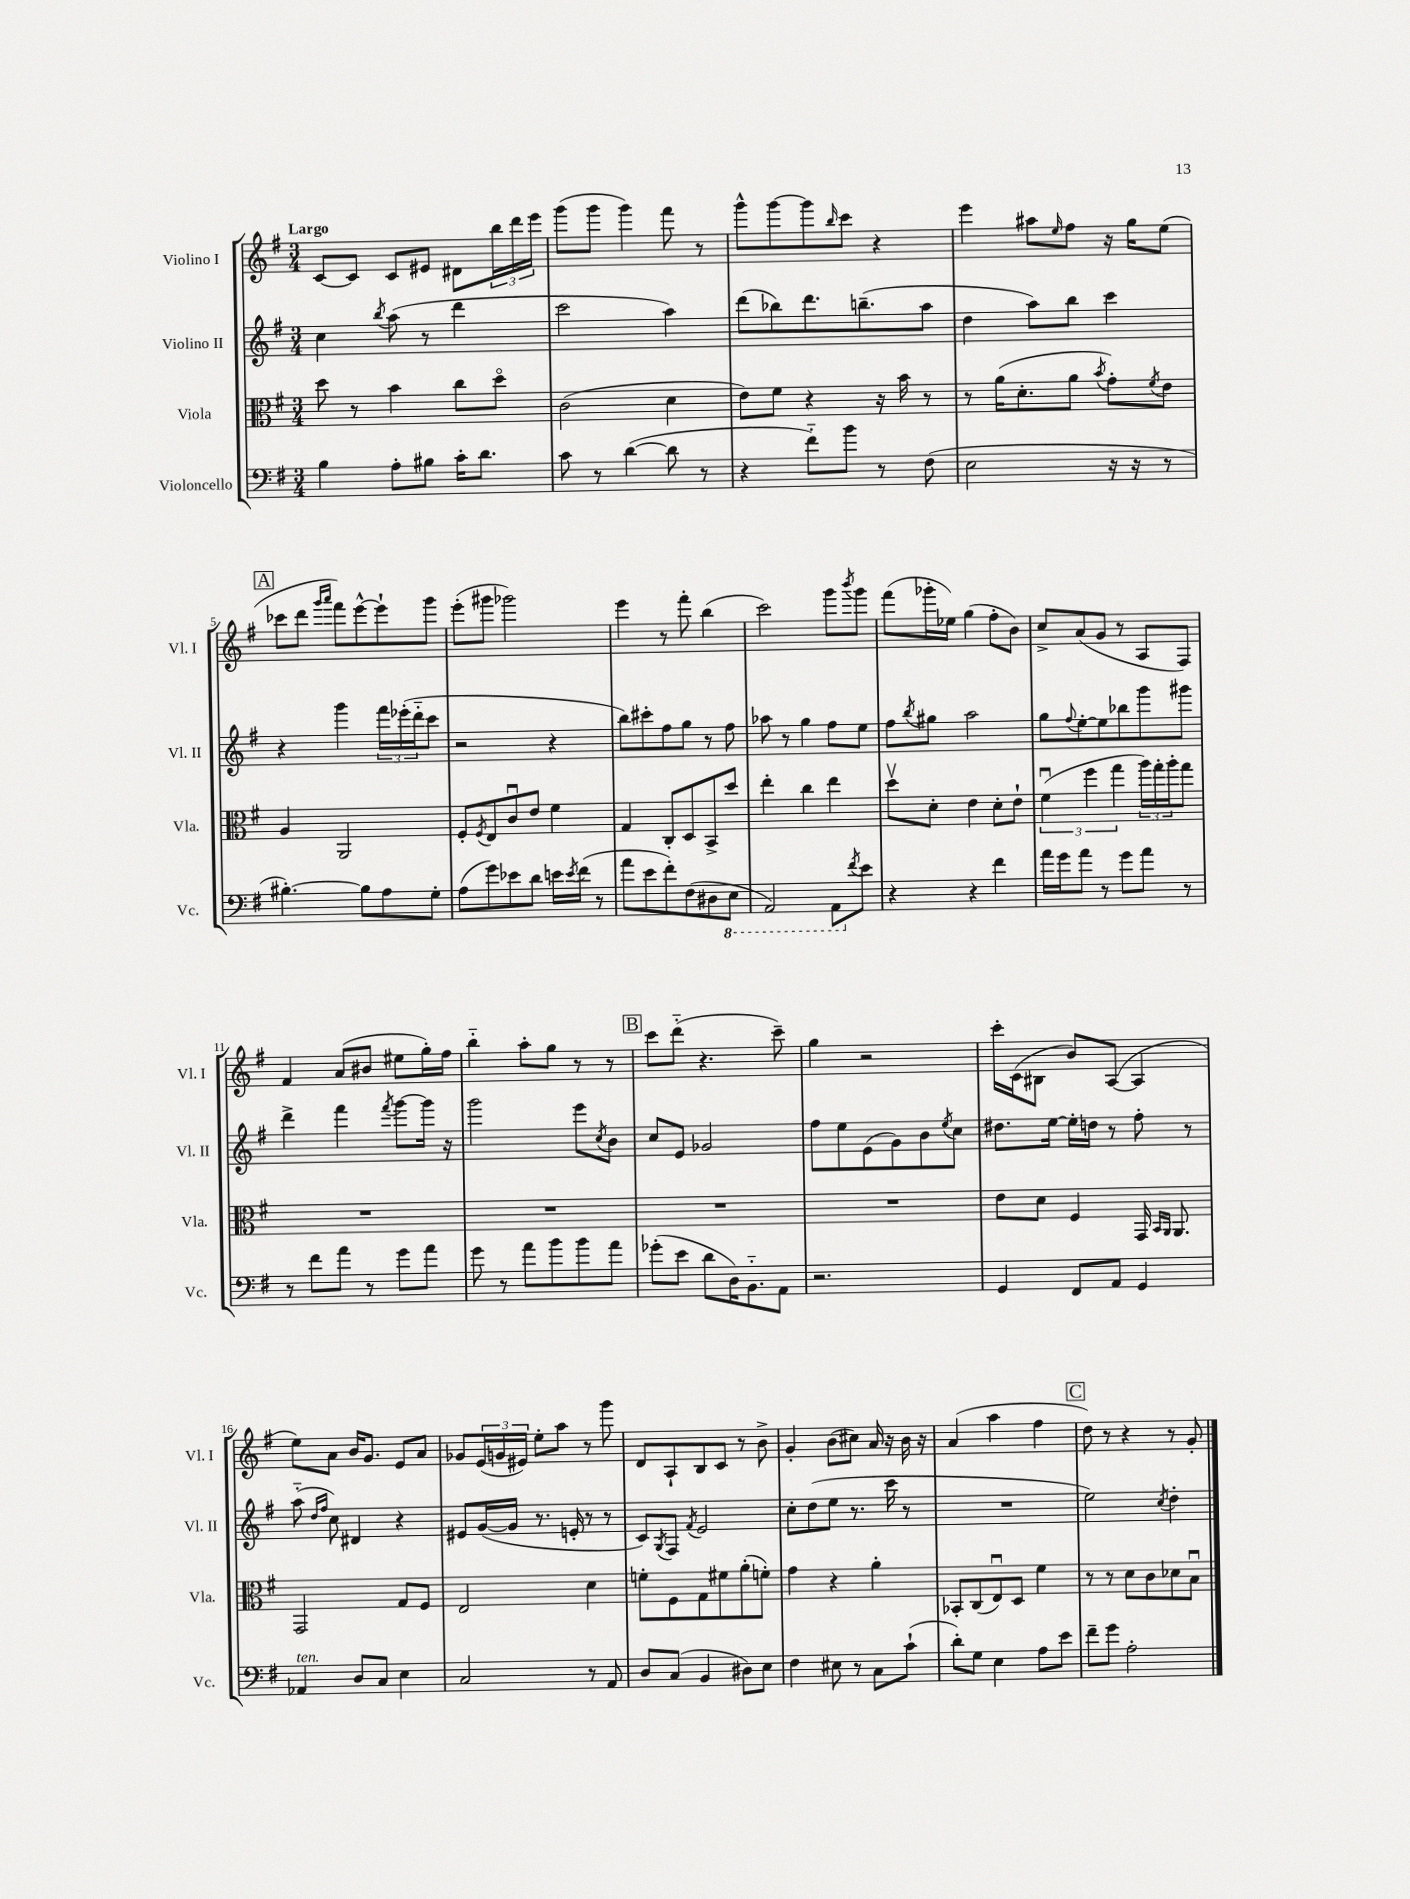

**kern	**kern	**kern	**kern
*staff4	*staff3	*staff2	*staff1
*clefF4	*clefC3	*clefG2	*clefG2
*k[f#]	*k[f#]	*k[f#]	*k[f#]
*M3/4	*M3/4	*M3/4	*M3/4
4B	8dd	4cc	[8c
.	8r	.	8c]
.	.	8qbb	.
8A'	4b	(8aa	8c
8B#	.	8r	8e#
16c'	8cc	4ddd	8d#
8.d	.	.	.
.	8ddo	.	24bb
.	.	.	24ddd
.	.	.	24eee
=	=	=	=
8c	(2c	2ccc	(8ggg
8r	.	.	8ggg
([4d	.	.	4ggg)
8d]	4d	4aa)	8fff#
8r	.	.	8r
=	=	=	=
4r	8e)	(8ddd	8ggg^^
.	8f#	8bb-)	[8ggg
8f#'~)	4r	8.ddd	8ggg]
.	.	.	16qqbb
8b	.	.	8ccc
.	.	(8.bb~	.
8r	16r	.	4r
.	16b	.	.
(8F#	8r	8aa	.
=	=	=	=
2E	8r	4dd	4eee
.	(16a	.	.
.	8.d'	.	.
.	.	8aa)	8aa#
.	.	.	16qqee
.	8a	8bb	8ff#
.	8qb	.	.
16r	8g')	4ccc	16r
16r	.	.	16gg
.	8qf#	.	.
8r	8e	.	(8ee
=	=	=	=
[4.B#')	4A	4r	8ccc-
.	.	.	8ddd
.	.	.	16qqggg
.	.	.	16qqaaa
.	2AA	4ggg	8fff#)
8B#]	.	.	[8eee^^
8A	.	24fff#	8eee`]
.	.	(24eee-'	.
.	.	24ddd'~	.
8G'	.	8ccc	8ggg
=	=	=	=
(8A	8F#'	2r	(8eee'
.	8qF#	.	.
8g)	8E	.	8ggg#
8e-	8cu	.	2ggg-)
8d	8e	.	.
16e	4f#	4r	.
8qe	.	.	.
(16f#	.	.	.
8r	.	.	.
=	=	=	=
8a	4G	8bb)	4eee
8e	.	8ccc#'	.
8f#')	8C'	8ff#	8r
(8F#	8D	8gg	8fff#'
8D#	8BB^	8r	(4bb
8EE	8dd	8ff#	.
=	=	=	=
2AAA)	4ee'	8aa-	2ccc)
.	.	8r	.
.	4cc	4gg	.
8AAA	4ee	8ff#	8ggg
8qf#	.	.	8qbbb
8e	.	8ee	8ggg
=	=	=	=
4r	8ddv	8ff#	(8fff#
.	.	8qbb	.
.	8d'	8gg#	16ggg-'
.	.	.	16ee-)
4r	4e	2aa	(4gg
4f#	8d'	.	8ff#'
.	8e`	.	8b)
=	=	=	=
16a	(6f#u	8gg	8cc^
16g	.	.	.
.	.	8qqff#	.
8a	.	[8ee'	(8a
.	6ff#	.	.
8r	.	8ee]	8g
.	6gg	.	.
8g	.	8bb-	8r
8a	24aa)	8ggg	8A
.	24gg'	.	.
.	24aa'	.	.
8r	8gg	8ggg#	8F#)
=	=	=	=
8r	2.r	4ddd^	4f#
8f#	.	.	.
8a	.	4fff#	(8a
8r	.	.	8b#
.	.	8qfff#	.
8g	.	[8ggg	8ee#
8a	.	16ggg]	16gg')
.	.	16r	16ff#
=	=	=	=
8g	2.r	2ggg	4bb'~
8r	.	.	.
8a	.	.	8aa'
8b	.	.	8gg
8b	.	8eee	8r
.	.	8qcc	.
8a	.	8b	8r
=	=	=	=
(8g-'	2.r	8cc	8ccc
8e	.	8e	(8ddd'~
8d	.	2g-	4.r
16D)	.	.	.
8.BB'~	.	.	.
8AA	.	.	8ccc~)
=	=	=	=
2.r	2.r	8ff#	4gg
.	.	8ee	.
.	.	(8e	2r
.	.	8g)	.
.	.	8b	.
.	.	8qee	.
.	.	8cc	.
=	=	=	=
4GG	8e	8.dd#	16ccc'
.	.	.	(16c
.	8d	.	8B#
.	.	[16ee	.
8FF#	4F#	16ee']	8b)
.	.	16dd	.
8AA	.	8r	([8A
4GG	16GG	8ff#'	4A]
.	16qqBB	.	.
.	16qqAA	.	.
.	8.AA	.	.
.	.	8r	.
=	=	=	=
4AA-	2GG	(8aa'~	8ee)
.	.	16qqdd	.
.	.	16qqff#	.
.	.	8cc)	8a
8D	.	4d#	16b
.	.	.	8.g
8C	.	.	.
4E	8G	4r	8e
.	8F#	.	8a
=	=	=	=
2C	2E	8e#	8g-
.	.	([16g	(24e
.	.	.	24g
.	.	16g]	.
.	.	.	24e#)
.	.	8.r	8ee'
.	.	.	8aa
.	.	16e'	.
8r	4d	8r	8r
8AA	.	8r	8ggg
=	=	=	=
8D	8f'	8c)	8d
.	.	8qG	.
(8C	8F#	8F#	8A`
.	.	8qf#	.
4BB	8G	2e	8B
.	8f#	.	8c
8D#)	(8a'	.	8r
8E	8f')	.	8b^
=	=	=	=
4F#	4g	8cc'	4g'
.	.	(8dd	.
8E#	4r	8ee	(8b
8r	.	8.r	8cc#)
8C	4a'	.	16a
.	.	16ccc	16r
(8c`	.	8r	16b
.	.	.	16r
=	=	=	=
8d')	8BB-'	2.r	(4a
8G	(8C	.	.
4E	8Eu)	.	4aa
.	8D	.	.
8A	4f#	.	4ff#
8e	.	.	.
=	=	=	=
8f#~	8r	2ee)	8dd)
8g	8r	.	8r
2A'	8d	.	4r
.	8c	.	.
.	.	8qcc	.
.	8d-	4dd'	8r
.	8Bu	.	8g'
==	==	==	==
*-	*-	*-	*-
